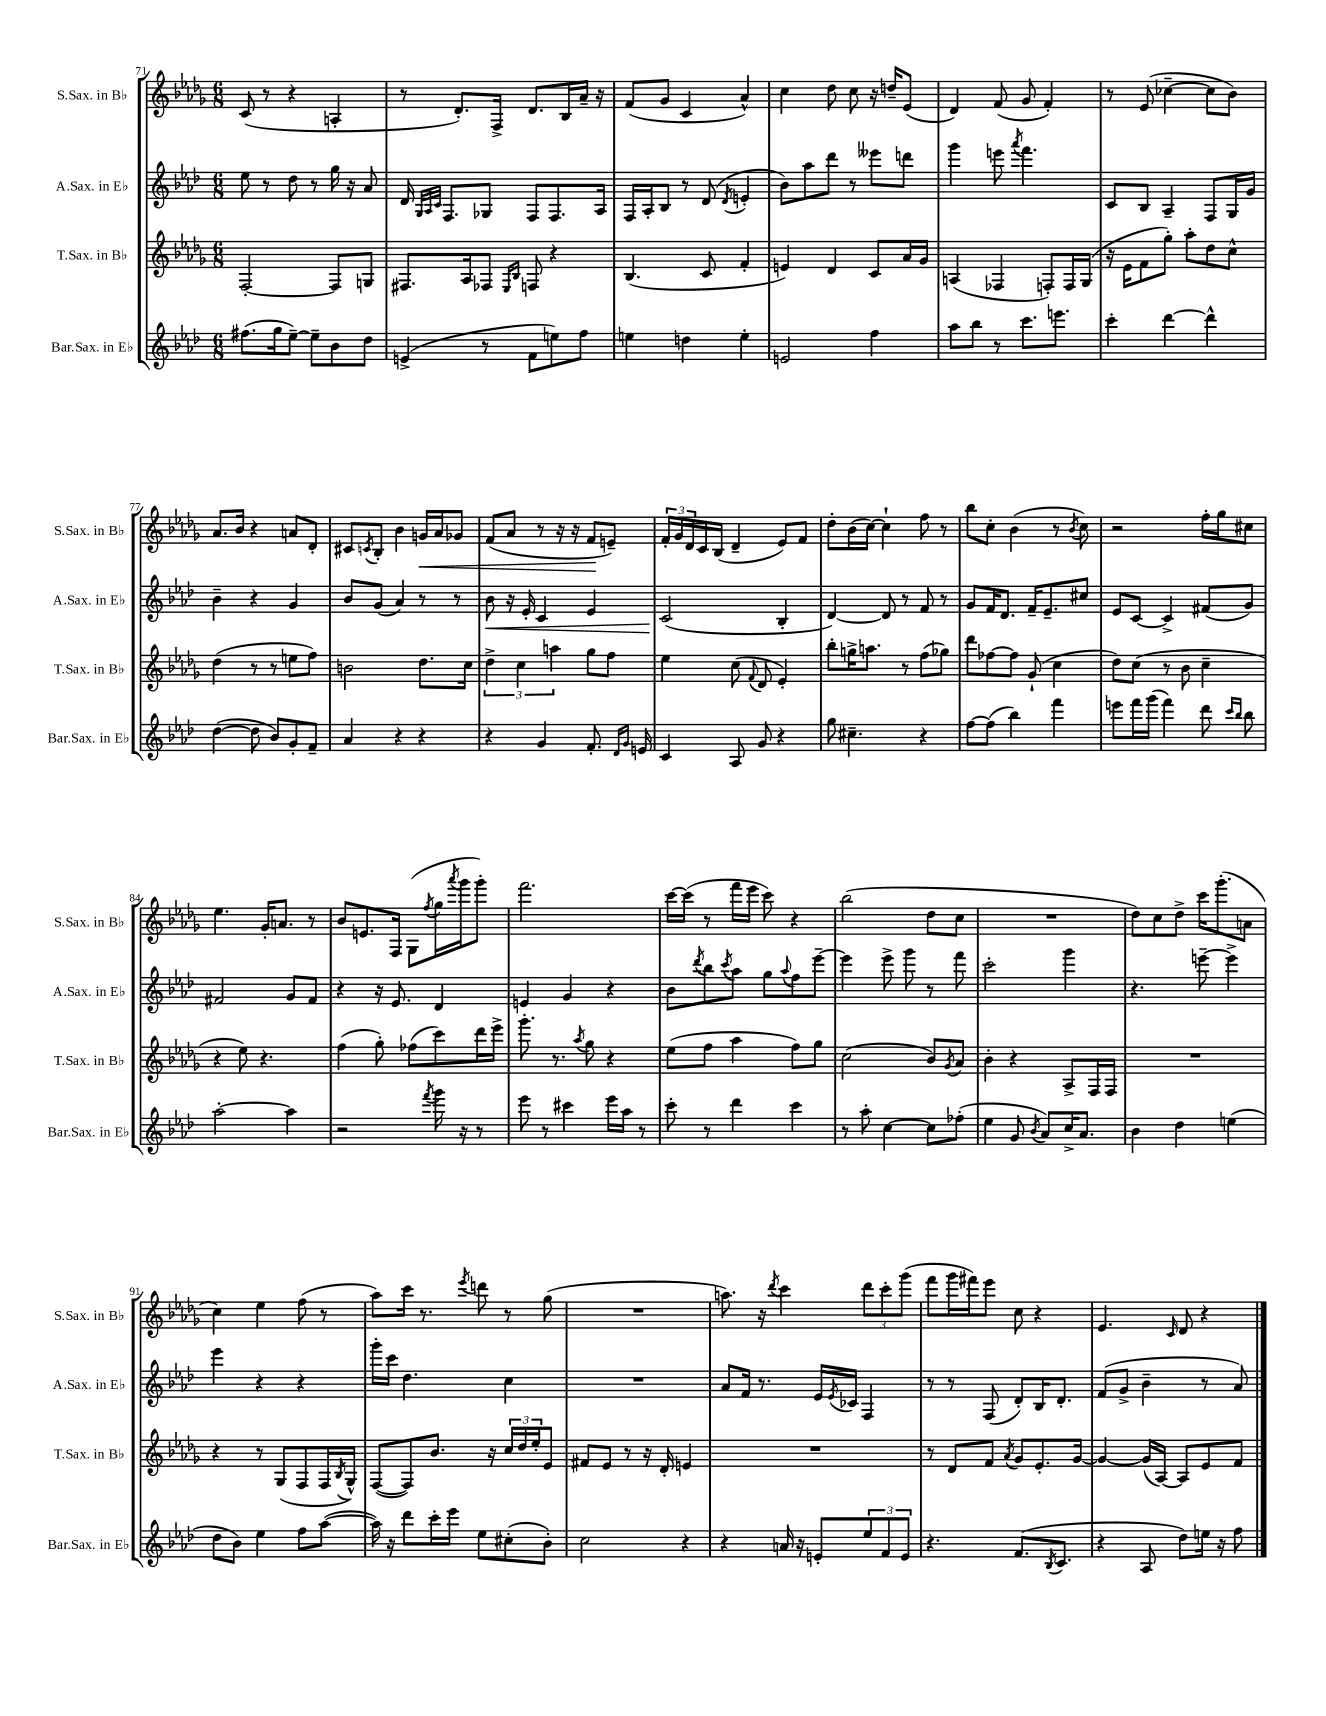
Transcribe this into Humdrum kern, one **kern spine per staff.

**kern	**kern	**kern	**kern
*staff4	*staff3	*staff2	*staff1
*clefG2	*clefG2	*clefG2	*clefG2
*k[b-e-a-d-]	*k[b-e-a-d-g-]	*k[b-e-a-d-]	*k[b-e-a-d-g-]
*M6/8	*M6/8	*M6/8	*M6/8
(8.ff#	[2F'	8ee-	(8c
.	.	8r	8r
16gg	.	.	.
[8ee-~)	.	8dd-	4r
8ee-~]	.	8r	.
8b-	8F]	16gg	4A'
.	.	16r	.
8dd-	8G	8a-	.
=	=	=	=
(4e^	8.F#	16d-	8r
.	.	32qqG	.
.	.	32qqA-	.
.	.	32qqc	.
.	.	8.F	.
.	.	.	8.d-')
.	16A-	.	.
8r	8F-	8G-	.
.	.	.	16F^
.	16qqE-	.	.
.	16qqB-	.	.
8f	8F	8F	8.d-
8ee)	4r	8.F	.
.	.	.	16B-
8ff	.	.	16a-~
.	.	16A-	16r
=	=	=	=
4ee	(4.B-	16F	(8f
.	.	16A-'	.
.	.	8B-	8g-
4dd	.	8r	4c
.	8c	(8d-	.
.	.	8qd-	.
4ee'	4f'	4e'	4a-^^)
=	=	=	=
2e	4e)	8b-)	4cc
.	.	8aa-	.
.	4d-	8ddd-	8dd-
.	.	8r	8cc
4ff	8c	8eee--	16r
.	.	.	16dd~
.	16a-	8ddd	(8e-
.	16g-	.	.
=	=	=	=
8aa-	(4A	4ggg	4d-)
8bb-	.	.	.
8r	4F-	8eee	(8f
.	.	8qaaa-	.
8.ccc	.	4.fff	8g-
.	8F')	.	4f')
8.eee	.	.	.
.	16F	.	.
.	(16G-	.	.
=	=	=	=
4ccc'	16r	8c	8r
.	16e-	.	.
.	8f	8B-	(8e-
[4ddd-	8gg-')	4A-~	[4cc-~
.	8aa-'	.	.
4ddd-^^]	8dd-	8F	8cc-]
.	8cc^^	16G	8b-)
.	.	16g	.
=	=	=	=
([4dd-	(4dd-	4b-~	8.a-
.	.	.	16b-
8dd-]	8r	4r	4r
8b-)	8r	.	.
8g'	8ee	4g	8a
8f~	8ff)	.	8d-'
=	=	=	=
4a-	2b	8b-	8c#
.	.	.	8qc
.	.	(8g	8B-'
4r	.	4a-)	4b-
4r	8.dd-	8r	16g
.	.	.	16a-
.	.	8r	8g-
.	16cc	.	.
=	=	=	=
4r	6dd-^	8b-	(8f
.	.	16r	8a-
.	6cc	.	.
.	.	16e-'	.
4g	.	4c	8r
.	6aa	.	.
.	.	.	16r
.	.	.	16r
8.f'	8gg-	4e-	8f
.	8ff	.	8e~)
16qqd-	.	.	.
16qqg	.	.	.
16e	.	.	.
=	=	=	=
4c	4ee-	(2c	24f'
.	.	.	24g-
.	.	.	24d-
.	.	.	16c
.	.	.	(16B-
8A-	(8cc	.	4d-~
.	8qqf	.	.
8g	8d-	.	.
4r	4e-')	4B-'	8e-)
.	.	.	8f
=	=	=	=
8gg	8bb-'	[4d-)	8dd-'
4.cc#~	16gg^	.	(16b-
.	8.aa	.	[16cc)
.	.	8d-]	4cc`]
.	8r	8r	.
4r	(8ff	8f	8ff
.	8gg-)	8r	8r
=	=	=	=
[8ff	8ddd-	8g	8bb-
(8ff]	[8ff-	16f	8cc'
.	.	8.d-	.
4bb-)	8ff-]	.	(4b-
.	(8g-`	16f~	.
.	.	8.e-~	.
4fff	4cc	.	8r
.	.	.	8qb-
.	.	8cc#	8cc)
=	=	=	=
8eee	8dd-)	8e-	2r
16fff	(8cc	[8c	.
(16ggg	.	.	.
4fff)	8r	4c^]	.
.	8b-	.	.
8ddd-	4cc~	(8f#	16ff'
.	.	.	16gg-
16qqccc	.	.	.
16qqbb-	.	.	.
8bb-	.	8g)	8cc#
=	=	=	=
[2aa-'	4r	2f#	4.ee-
.	8ee-)	.	.
.	4.r	.	16g-'
.	.	.	8.a
4aa-]	.	8g	.
.	.	8f#	8r
=	=	=	=
2r	(4ff	4r	8b-
.	.	.	8.e
.	8gg-')	16r	.
.	.	8.e-	16F
.	(8ff-	.	(8G-
8qfff	.	.	8qff
16ggg	8ccc)	4d-	16gg-
.	.	.	8qaaa-
16r	.	.	16ggg-
8r	16ddd-	.	8ggg-')
.	16eee-^	.	.
=	=	=	=
8eee-	8.ggg-'	4e	2.fff
8r	.	.	.
.	8.r	.	.
4ccc#	.	4g	.
.	8qaa-	.	.
.	8gg-	.	.
16eee-	4r	4r	.
16aa-	.	.	.
8r	.	.	.
=	=	=	=
8ccc'	(8ee-	8b-	[16ccc
.	.	.	(16ccc]
.	.	8qddd-	.
8r	8ff	8bb-	8r
.	.	8qccc	.
4ddd-	4aa-	8aa-	16fff
.	.	.	16eee-
.	.	8gg	8ccc)
.	.	8qqaa-	.
4ccc	8ff)	8ff	4r
.	8gg-	[8eee-~	.
=	=	=	=
8r	(2cc	4eee-]	(2bb-
8aa-'	.	.	.
[4cc	.	8eee-^	.
.	.	8ggg	.
8cc]	8b-)	8r	8dd-
.	8qg-	.	.
(8ff-'	8a-	8fff	8cc
=	=	=	=
4ee-	4b-'	2ccc'	2.r
8g	4r	.	.
8qb-	.	.	.
8a-)	.	.	.
16cc^	8A-^	4ggg	.
8.a-	.	.	.
.	16F	.	.
.	16F	.	.
=	=	=	=
4b-	2.r	4.r	8dd-)
.	.	.	8cc
4dd-	.	.	8dd-^
.	.	[8eee~	16ccc
.	.	.	(8.ggg-'
(4ee	.	4eee^]	.
.	.	.	8a
=	=	=	=
8dd-	4r	4eee-	4cc)
8b-)	.	.	.
4ee-	8r	4r	4ee-
.	(8G-	.	.
8ff	8F	4r	(8ff
([8aa-	16F	.	8r
.	8qB-	.	.
.	16G-^^)	.	.
=	=	=	=
16aa-])	([8F	16ggg'	8aa-)
16r	.	16ccc	.
8ddd-	8F])	4.dd-	16ccc
.	.	.	8.r
16ccc'	8.b-	.	.
16eee-	.	.	.
.	.	.	8qeee-
8ee-	.	.	8ddd
.	16r	.	.
(8cc#'	24cc	4cc	8r
.	24dd-	.	.
.	24ee-'	.	.
8b-')	8e-	.	(8gg-
=	=	=	=
2cc	8f#	2.r	2.r
.	8e-	.	.
.	8r	.	.
.	16r	.	.
.	16d-'	.	.
4r	4e	.	.
=	=	=	=
4r	2.r	8a-	8.aa)
.	.	16f	.
.	.	8.r	16r
.	.	.	8qddd-
16a	.	.	4ccc
16r	.	.	.
8e'	.	16e-	.
.	.	8qe-	.
.	.	16c-	.
12ee-	.	4F	12ddd-
12f	.	.	12ccc'
12e	.	.	(12ggg-
=	=	=	=
4.r	8r	8r	8fff
.	8d-	8r	16ggg-
.	.	.	16fff#)
.	8f	(8F	8eee-
.	8qa-	.	.
(8.f	8g-	8d-')	8cc
.	8.e-'	16B-	4r
8qB-	.	.	.
8.c	.	8.d-'	.
.	[16g-	.	.
=	=	=	=
4r	4g-_	(8f	4.e-
.	.	8g^	.
8A-	(16g-]	4b-~	.
.	[16A-)	.	.
.	.	.	16qqc
8dd-)	8A-]	.	8d-
16ee	8e-	8r	4r
16r	.	.	.
8ff	8f	8a-)	.
==	==	==	==
*-	*-	*-	*-
